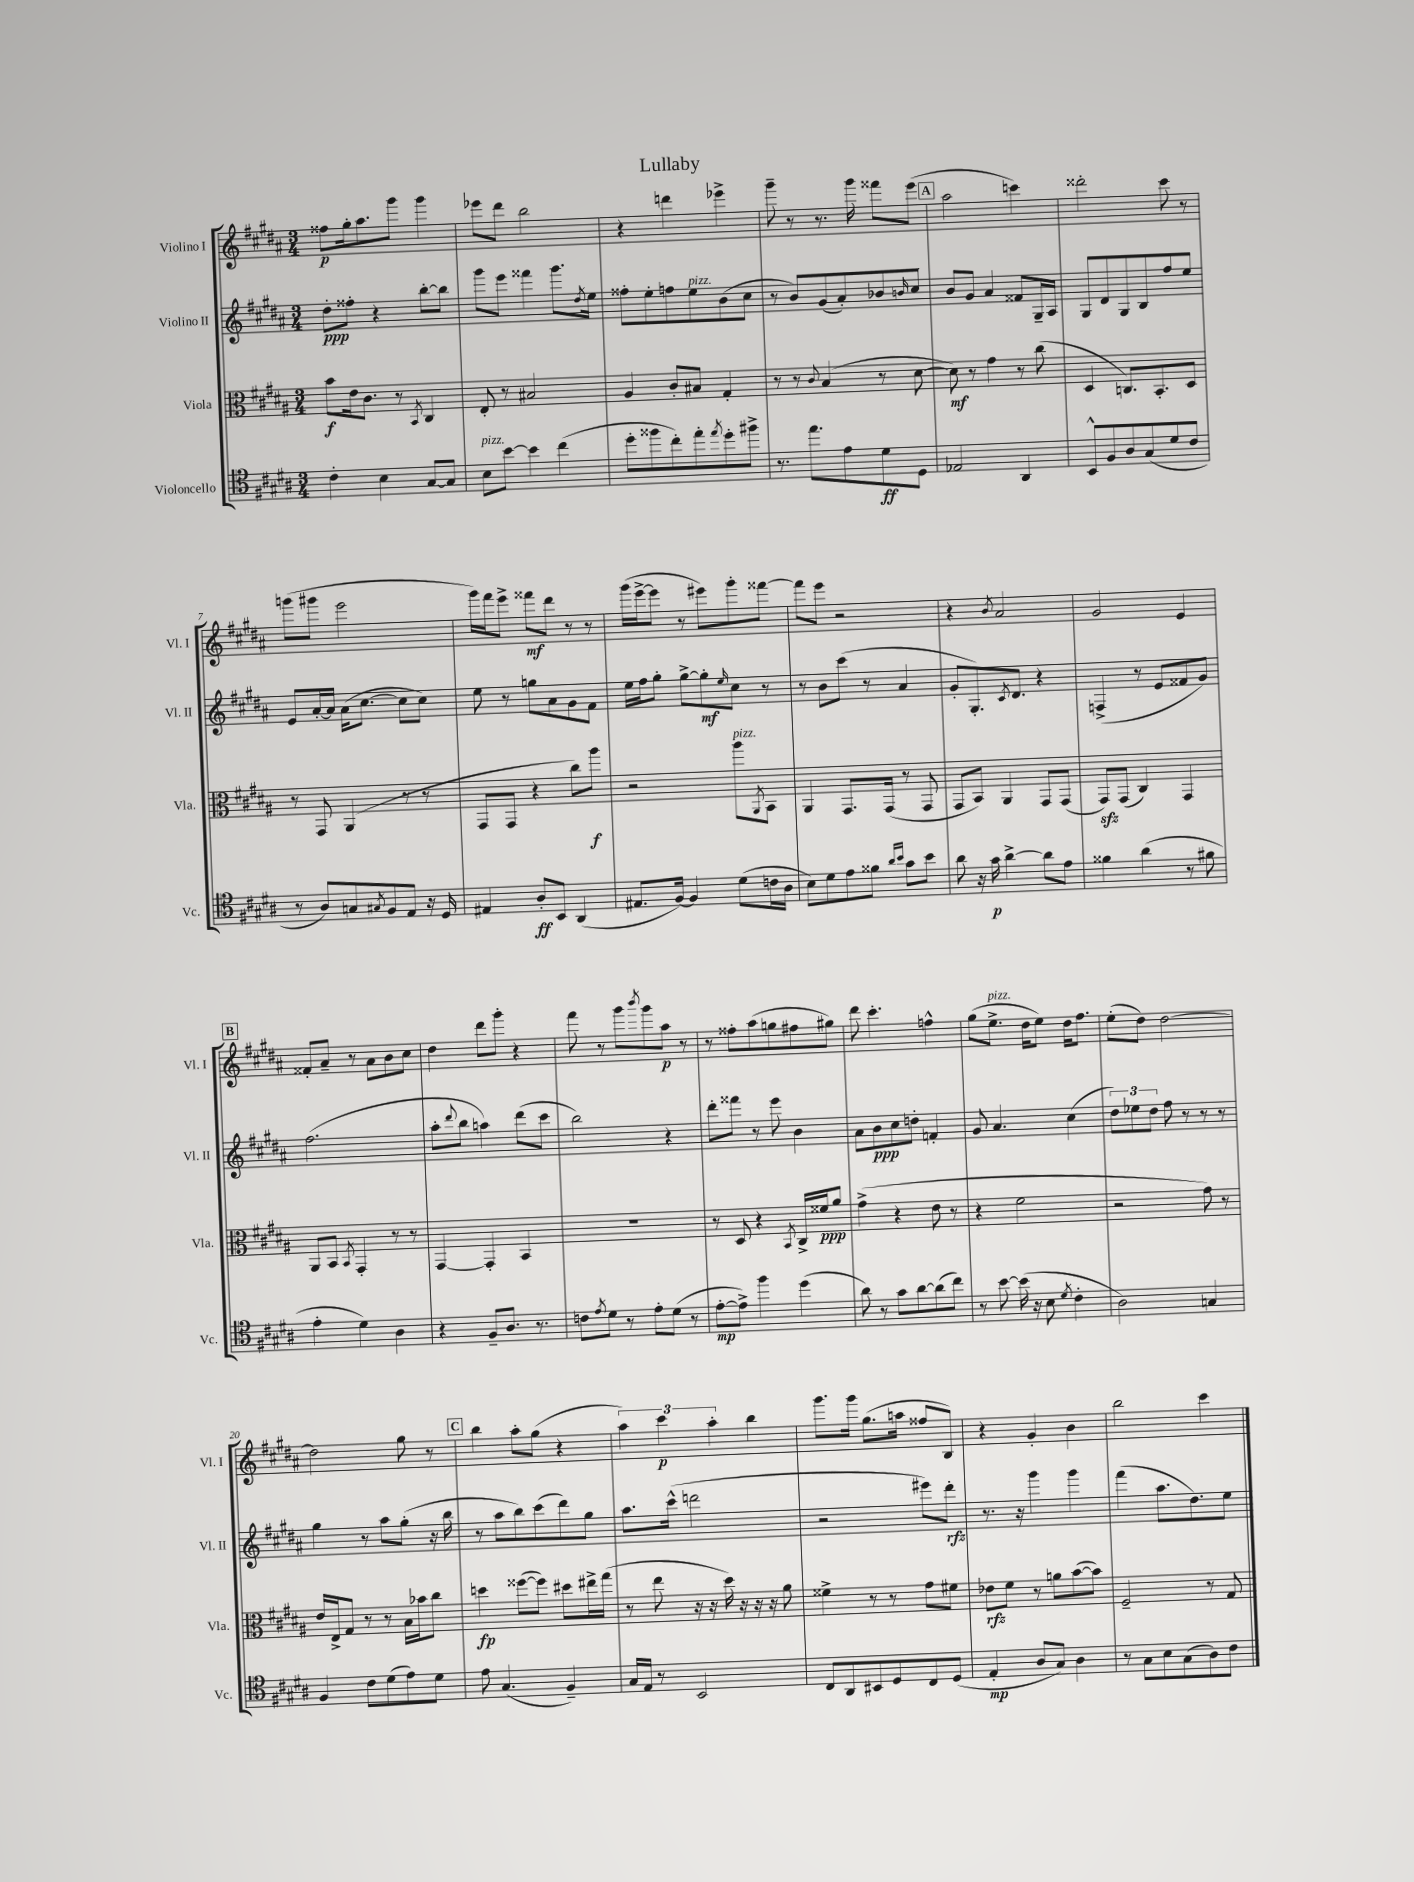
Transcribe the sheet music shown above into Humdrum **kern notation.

**kern	**dynam	**kern	**dynam	**kern	**dynam	**kern	**dynam
*part4	*part4	*part3	*part3	*part2	*part2	*part1	*part1
*staff4	*staff4	*staff3	*staff3	*staff2	*staff2	*staff1	*staff1
*I"Violoncello	*	*I"Viola	*	*I"Violino II	*	*I"Violino I	*
*I'Vc.	*	*I'Vla.	*	*I'Vl. II	*	*I'Vl. I	*
*clefC4	*	*clefC3	*	*clefG2	*	*clefG2	*
*k[f#c#g#d#a#]	*	*k[f#c#g#d#a#]	*	*k[f#c#g#d#a#]	*	*k[f#c#g#d#a#]	*
*M3/4	*	*M3/4	*	*M3/4	*	*M3/4	*
=1	=1	=1	=1	=1	=1	=1	=1
4c#'\	.	8b\L	f	8dd#'\L	ppp	8ff##X\L	p
.	.	16e\k	.	8ff##X'\J	.	16gg#'\k	.
.	.	8.c#\J	.	.	.	8.aa#\	.
4B\	.	.	.	4r	.	.	.
.	.	8r	.	.	.	8ggg#\J	.
.	.	8qBB/	.	.	.	.	.
[8G#/L	.	4C#/	.	[8bb'\L	.	4ggg#\	.
8G#/J]	.	.	.	8bb\J]	.	.	.
=2	=2	=2	=2	=2	=2	=2	=2
!LO:TX:a:i:t=pizz.	!	!	!	!	!	!	!
8B\L	.	8E'/	.	8ggg#\L	.	8eee-X\L	.
[8b\J	.	8r	.	8eee\J	.	8ddd#\J	.
4b\]	.	2B#X/	.	4fff##X\	.	2bb\	.
(4cc#\	.	.	.	8.ggg#\L	.	.	.
.	.	.	.	8qdd#/	.	.	.
.	.	.	.	16ee\Jk	.	.	.
=3	=3	=3	=3	=3	=3	=3	=3
8dd#'\L	.	4A#/	.	8ff##X'\L	.	4r	.
8ff##X\	.	.	.	8ee'\	.	.	.
8cc#'\)	.	8c#'/L	.	8ffn\	.	4dddn\	.
!	!	!	!	!LO:TX:a:i:t=pizz.	!	!	!
8ee'\	.	8B#X/J	.	8ee\	.	.	.
8qee/	.	.	.	.	.	.	.
8dd#'\	.	4G#'/	.	(8b\	.	4eee-X^\	.
8ff#X^\J	.	.	.	8cc#\J	.	.	.
=4	=4	=4	=4	=4	=4	=4	=4
8.r	.	8r	.	8r	.	8ggg#~\	.
.	.	8r	.	8b/L)	.	8r	.
8.ee\L	.	.	.	.	.	.	.
.	.	8qqc#/	.	.	.	.	.
.	.	(4B/	.	(8g#/	.	8.r	.
8e\	.	.	.	8a#'/)	.	.	.
.	.	.	.	.	.	16ggg#\	.
8d#\	ff	8r	.	8b-X/	.	8fff##X\L	.
.	.	.	.	16qqbn/	.	.	.
8D#\J	.	[8d#\	.	8cc#/J	.	(8eee\J	.
!!LO:REH:place=s1:t=A
=5	=5	=5	=5	=5	=5	=5	=5
2E-X/	.	8d#\])	mf	8b/L	.	2aa#\	.
.	.	8r	.	8g#/J	.	.	.
.	.	4g#\	.	4a#/	.	.	.
4AA#/	.	8r	.	8f##X/L	.	4cccn\)	.
.	.	(8cc#\	.	16G#~/L	.	.	.
.	.	.	.	16A#/JJ	.	.	.
=6	=6	=6	=6	=6	=6	=6	=6
8BB^^/L	.	4D#/	.	8G#/L	.	2ddd##X'\	.
8F#/	.	.	.	8d#/	.	.	.
8A#/	.	8.Cn/L)	.	8G#/	.	.	.
(8G#/	.	.	.	8B/	.	.	.
.	.	8.BB'/	.	.	.	.	.
8d#/	.	.	.	8ff#/	.	8ccc#\	.
8c#/J	.	8D#/J	.	8ee/J	.	8r	.
!!LO:LB:g=z
=7	=7	=7	=7	=7	=7	=7	=7
8r	.	8r	.	8e/L	.	(8gggn\L	.
8A#/L)	.	8GG#/	.	[16a#'/L	.	8ggg#X\J	.
.	.	.	.	16a#/JJ]	.	.	.
8Gn/	.	(4AA#/	.	(16a#\KL	.	2eee\	.
.	.	.	.	[8.cc#\J	.	.	.
8qG#X/	.	.	.	.	.	.	.
8F#/	.	.	.	.	.	.	.
8E/J	.	8r	.	8cc#\L]	.	.	.
16r	.	8r	.	8cc#\J)	.	.	.
16D#/	.	.	.	.	.	.	.
=8	=8	=8	=8	=8	=8	=8	=8
4E#X/	.	8GG#/L	.	8ee\	.	16ggg#\LL)	.
.	.	.	.	.	.	16fff#\J	.
.	.	8GG#/J	.	8r	.	8eee^\J	.
8A#'/L	ff	4r	.	8ggn\L	.	8fff##X\L	mf
8BB/J	.	.	.	8a#\	.	8ddd#\J	.
(4AA#/	.	8cc#\L)	.	8g#\	.	8r	.
.	.	8aa#\J	f	8f#\J	.	8r	.
=9	=9	=9	=9	=9	=9	=9	=9
8.E#X/L	.	2r	.	16ee\LL	.	(16ggg#\LL	.
.	.	.	.	16ff#\J	.	[16eee^\J	.
.	.	.	.	8gg#'\J	.	8eee\J]	.
[16F#/Jk)	.	.	.	.	.	.	.
4F#/]	.	.	.	[8gg#^\L	.	8r	.
.	.	.	.	8gg#'\]	mf	8eee#X\L)	.
.	.	.	.	16qqee/	.	.	.
!	!	!LO:TX:a:i:t=pizz.	!	!	!	!	!
(8d#\L	.	8aa#\L	.	8cc#\J	.	8ggg#'\	.
.	.	8qAA#/	.	.	.	.	.
16cn\L	.	8BB\J	.	8r	.	[8fff##X\J	.
16A#\JJ	.	.	.	.	.	.	.
=10	=10	=10	=10	=10	=10	=10	=10
8B\L)	.	4AA#/	.	8r	.	8fff##\L]	.
8d#\	.	.	.	8b\L	.	8eee\J	.
8e\	.	8.GG#/L	.	(8ccc#\J	.	2r	.
8f##X\J	.	.	.	8r	.	.	.
.	.	(16GG#/Jk	.	.	.	.	.
16qqa#/LL	.	.	.	.	.	.	.
16qqb/JJ	.	.	.	.	.	.	.
8g#\L	.	8r	.	4a#/	.	.	.
8b\J	.	8GG#/	.	.	.	.	.
=11	=11	=11	=11	=11	=11	=11	=11
8a#\	.	8GG#/L	.	8g#'/L	.	4r	.
16r	.	8BB/J)	.	8.G#'/)	.	.	.
16g#\	p	.	.	.	.	.	.
.	.	.	.	.	.	8qb/	.
[4a#^\	.	4AA#/	.	.	.	2a#/	.
.	.	.	.	8qc#/	.	.	.
.	.	.	.	8.d#/J	.	.	.
8a#\L]	.	8GG#/L	.	4r	.	.	.
8e\J	.	(8GG#/J	.	.	.	.	.
=12	=12	=12	=12	=12	=12	=12	=12
4f##X\	.	8GG#zz/L)	.	(4Fn^/	.	2g#/	.
.	.	(8GG#/J	.	.	.	.	.
(4a#\	.	4C#/)	.	8r	.	.	.
.	.	.	.	8e/L	.	.	.
8r	.	4GG#/	.	8f##X/	.	4e/	.
8f#X\	.	.	.	8g#/J)	.	.	.
!!LO:LB:g=z
!!LO:REH:place=s1:t=B
=13	=13	=13	=13	=13	=13	=13	=13
4e'\	.	8AA#/L	.	(2.ff#\	.	8f##X'/L	.
.	.	8BB/J	.	.	.	8a#~/J	.
.	.	8qBB/	.	.	.	.	.
4d#\)	.	4GG#'/	.	.	.	8r	.
.	.	.	.	.	.	8a#\L	.
4A#\	.	8r	.	.	.	8b\	.
.	.	8r	.	.	.	8cc#\J	.
=14	=14	=14	=14	=14	=14	=14	=14
4r	.	[4GG#/	.	8aa#'\L	.	4dd#\	.
.	.	.	.	8qqddd#/	.	.	.
.	.	.	.	8bb\J	.	.	.
8F#~/L	.	4GG#'/]	.	4aan\)	.	8ddd#\L	.
8.A#/J	.	.	.	.	.	8ggg#'\J	.
.	.	4BB/	.	(8ddd#\L	.	4r	.
8.r	.	.	.	.	.	.	.
.	.	.	.	8ccc#\J	.	.	.
=15	=15	=15	=15	=15	=15	=15	=15
8cn\L	.	2.r	.	2bb\)	.	8fff#\	.
8qe/	.	.	.	.	.	.	.
8d#\J	.	.	.	.	.	8r	.
8r	.	.	.	.	.	8ggg#\L	.
.	.	.	.	.	.	8qbbb/	.
8e'\L	.	.	.	.	.	8ggg#\	.
(8d#\J	.	.	.	4r	.	8aa#\J	p
8r	.	.	.	.	.	8r	.
=16	=16	=16	=16	=16	=16	=16	=16
[8e'\L	mp	8r	.	8ddd#'\L	.	8r	.
8e^\J])	.	8D#/	.	8fff##X\J	.	8ff##X'\L	.
4ff#\	.	4r	.	8r	.	(8aa#\	.
.	.	.	.	8eee\	.	8ggn\	.
.	.	8qBB/	.	.	.	.	.
(4dd#\	.	16C#^/LL	.	4b\	.	8ff#X\	.
.	.	16f##X/J	ppp	.	.	.	.
.	.	8a#/J	.	.	.	8gg#X\J)	.
=17	=17	=17	=17	=17	=17	=17	=17
8a#\)	.	(4g#^\	.	8a#\L	.	8ddd#\	.
8r	.	.	.	8b\	ppp	4.ccc#'\	.
8g#\L	.	4r	.	8cc#\	.	.	.
[8a#\	.	.	.	8ddn'\J	.	.	.
(8a#\]	.	8e\	.	4fn'/	.	4ffn^^\	.
8cc#\J)	.	8r	.	.	.	.	.
=18	=18	=18	=18	=18	=18	=18	=18
8r	.	4r	.	8g#/	.	(8gg#\L	.
!	!	!	!	!	!	!LO:TX:a:i:t=pizz.	!
[8b\	.	.	.	4.a#/	.	8.ee^\J	.
(16b\]	.	2f#\	.	.	.	.	.
16r	.	.	.	.	.	16dd#\KL	.
8B\	.	.	.	.	.	8ee\J)	.
8qd#/	.	.	.	.	.	.	.
4c#'\	.	.	.	(4cc#\	.	16dd#\KL	.
.	.	.	.	.	.	8.ff#\J	.
=19	=19	=19	=19	=19	=19	=19	=19
2A#\)	.	2r	.	12dd#\L)	.	(8ee'\L	.
.	.	.	.	12ee-X\	.	.	.
.	.	.	.	.	.	8dd#\J)	.
.	.	.	.	12dd#\J	.	.	.
.	.	.	.	8ff#\	.	[2dd#\	.
.	.	.	.	8r	.	.	.
4Gn/	.	8g#\)	.	8r	.	.	.
.	.	8r	.	8r	.	.	.
!!LO:LB:g=z
=20	=20	=20	=20	=20	=20	=20	=20
4F#/	.	16e/LL	.	4gg#\	.	2dd#\]	.
.	.	16E^/J	.	.	.	.	.
.	.	8G#/J	.	.	.	.	.
8c#\L	.	8r	.	8r	.	.	.
(8d#\	.	8r	.	8aa#\L	.	.	.
8e\)	.	16B\LL	.	(8gg#'\J	.	8gg#\	.
.	.	16b-X\J	.	.	.	.	.
8d#\J	.	8cc#\J	.	16r	.	8r	.
.	.	.	.	16bb\	.	.	.
!!LO:REH:place=s1:t=C
=21	=21	=21	=21	=21	=21	=21	=21
8e\	.	4ddn\	fp	8r	.	4bb\	.
(4.G#/	.	.	.	8aa#\L	.	.	.
.	.	([8ff##X\L	.	8bb\)	.	8aa#'\L	.
.	.	8ff##\J])	.	(8ccc#\	.	(8gg#\J	.
4F#~/)	.	8dd#X\L	.	8ddd#\)	.	4r	.
.	.	16ee#X^\L	.	8gg#\J	.	.	.
.	.	(16gg#\JJ	.	.	.	.	.
=22	=22	=22	=22	=22	=22	=22	=22
16G#/LL	.	8r	.	8.aa#\L	.	6aa#\)	.
16E/JJ	.	.	.	.	.	.	.
8r	.	8ee\	.	.	.	.	.
.	.	.	.	.	.	6ccc#\	p
.	.	.	.	(16ccc#^^\Jk	.	.	.
2BB/	.	16r	.	2dddn\	.	.	.
.	.	16r	.	.	.	.	.
.	.	.	.	.	.	6aa#'\	.
.	.	16dd#\)	.	.	.	.	.
.	.	16r	.	.	.	.	.
.	.	16r	.	.	.	4bb\	.
.	.	16r	.	.	.	.	.
.	.	8a#\	.	.	.	.	.
=23	=23	=23	=23	=23	=23	=23	=23
8C#/L	.	4f##X^\	.	2r	.	8.ggg#\L	.
8AA#/	.	.	.	.	.	.	.
.	.	.	.	.	.	16ggg#\Jk	.
8BB#X/	.	8r	.	.	.	(8.gg#\L	.
8D#/	.	8r	.	.	.	.	.
.	.	.	.	.	.	16aan\Jk	.
8C#/	.	8g#\L	.	8eee#X\L)	.	8ff##X/L	.
(8D#/J	.	8f#X\J	.	8ddd#'\J	rfz	8B/J)	.
=24	=24	=24	=24	=24	=24	=24	=24
4E'/	mp	8e-X\L	rfz	8.r	.	4r	.
.	.	8f#\J	.	.	.	.	.
.	.	.	.	16r	.	.	.
8A#/L	.	8r	.	4ggg#\	.	4g#'/	.
8G#/J)	.	8an\L	.	.	.	.	.
4A#\	.	([8b\	.	4ggg#\	.	4b\	.
.	.	8b\J])	.	.	.	.	.
=25	=25	=25	=25	=25	=25	=25	=25
8r	.	2F#~/	.	(4fff#\	.	2bb\	.
8G#\L	.	.	.	.	.	.	.
8B\	.	.	.	8.aa#\L	.	.	.
(8G#\	.	.	.	.	.	.	.
.	.	.	.	8.dd#\)	.	.	.
8A#\)	.	8r	.	.	.	4ccc#\	.
8c#\J	.	8G#/	.	8ee\J	.	.	.
==	==	==	==	==	==	==	==
*-	*-	*-	*-	*-	*-	*-	*-
